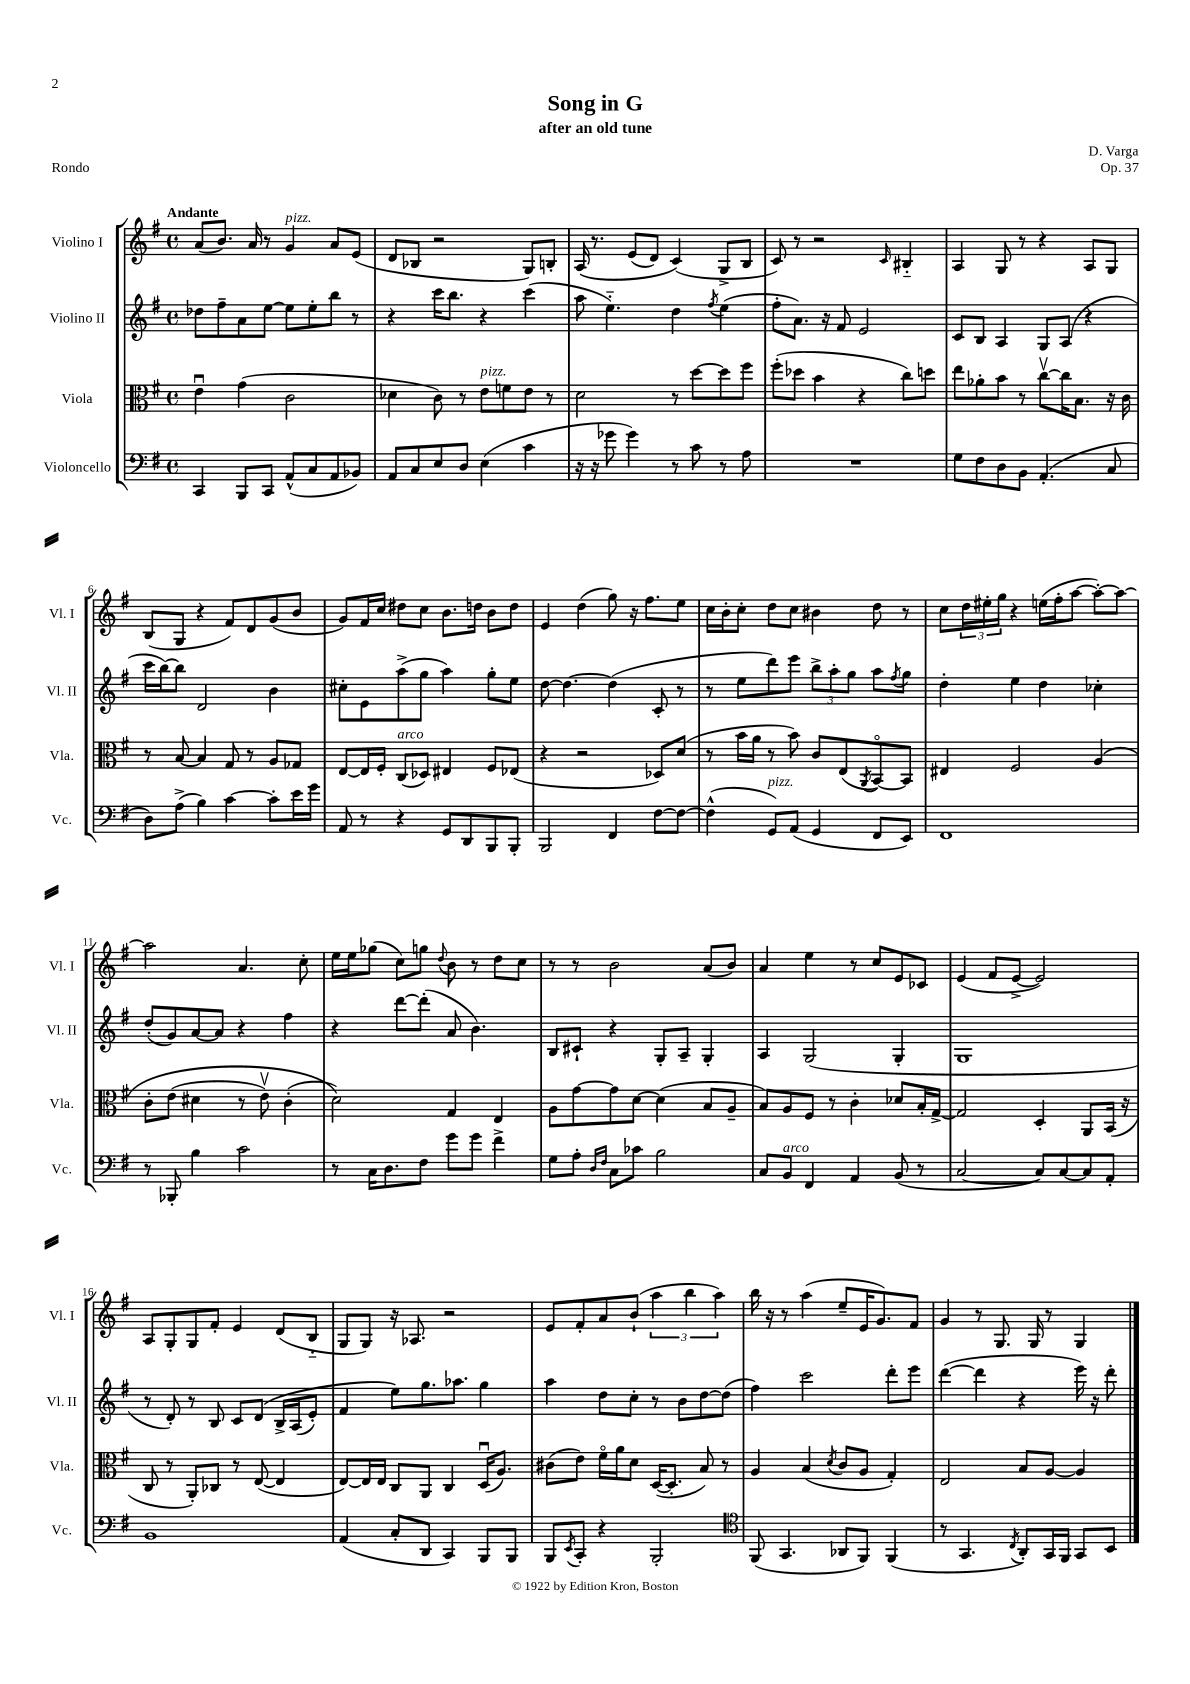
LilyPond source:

\header { title = "Song in G" composer = "D. Varga" subtitle = "after an old tune" opus = "Op. 37" piece = "Rondo" }
<<
\new StaffGroup <<
\new Staff = "s0" \with { instrumentName = "Violino I" shortInstrumentName = "Vl. I" } {
    \clef treble \key g \major \defaultTimeSignature \time 4/4 \tempo "Andante"
    a'8( b'8.) a'16 r8 g'4^\markup { \italic "pizz." } a'8 e'8( |
    d'8 bes8 r2 g8) b8-. |
    a16\( r8. e'8( d'8) c'4(\) g8-> b8 |
    c'8) r8 r2 \grace { c'16 } bis4-_ |
    a4 g8 r8 r4 a8 g8 |
    b8( g8 r4 fis'8) d'8 g'8( b'8 |
    g'8) fis'16 c''16 dis''8 c''8 b'8. d''16 b'8 d''8 |
    e'4 d''4( g''8) r16 fis''8. e''8 |
    c''16 b'16-. c''8-. d''8 c''8 bis'4 d''8 r8 |
    c''8 \tuplet 3/2 { d''16 eis''16-. g''16 } r4 e''16( fis''16-. a''8~ a''8~-.) a''8~ |
    a''2 a'4. c''8-. |
    e''16 e''16 ges''8( c''8) g''8 \appoggiatura { d''8 } b'8 r8 d''8 c''8 |
    r8 r8 b'2 a'8( b'8) |
    a'4 e''4 r8 c''8 e'8 ces'8 |
    e'4( fis'8 e'8~-> e'2) |
    a8 g8-. g8 fis'8-. e'4 d'8( b8-_ |
    g8 g8) r16 aes8. r2 |
    e'8 fis'8-. a'8 b'8-!( \tuplet 3/2 { a''4 b''4 a''4) } |
    b''16 r16 r8 a''4( e''8-- e'16 g'8.) fis'8 |
    g'4 r8 g8. g16 r8 g4 \bar "|." |
}
\new Staff = "s1" \with { instrumentName = "Violino II" shortInstrumentName = "Vl. II" } {
    \clef treble \key g \major \defaultTimeSignature \time 4/4
    des''8 fis''8-- a'8 e''8~ e''8 e''8-. b''8 r8 |
    r4 c'''16 b''8. r4 c'''4( |
    a''8 e''4.-_) d''4 \acciaccatura { fis''8 } e''4( |
    fis''8-. a'8.) r16 fis'8 e'2 |
    c'8 b8 a4 g8 a8( r4 |
    c'''16 b''16~) b''8 d'2 b'4 |
    cis''8-. e'8 a''8->( g''8 a''4) g''8-. e''8 |
    d''8~ d''4.~ d''4( c'8-. r8 |
    r8 e''8 d'''8) e'''8 \tuplet 3/2 { b''8-> a''8-. g''8 } a''8 \acciaccatura { fis''8 } g''8 |
    d''4-. e''4 d''4 ces''4-. |
    d''8-.( g'8) a'8~ a'8 r4 fis''4 |
    r4 d'''8~ d'''8-.( a'8 b'4.) |
    b8 cis'8-! r4 g8-. a8-- g4-. |
    a4 g2( g4-. |
    g1 |
    r8 d'8-.) r8 b8 c'8 d'8\( b16-> a16( e'8-.) |
    fis'4 e''8\) g''8. aes''8. g''4 |
    a''4 d''8 c''8-. r8 b'8 d''8~ d''8( |
    fis''4) c'''2 d'''8-. e'''8 |
    d'''4~( d'''4 r4 e'''16) r16 d'''8-. \bar "|." |
}
\new Staff = "s2" \with { instrumentName = "Viola" shortInstrumentName = "Vla." } {
    \clef alto \key g \major \defaultTimeSignature \time 4/4
    e'4\downbow g'4( c'2 |
    des'4 c'8) r8 e'8^\markup { \italic "pizz." } f'8 e'8 r8 |
    d'2 r8 d''8~ d''8 fis''8 |
    fis''8-.( des''8 b'4 r4 c''8) d''8 |
    e''8 aes'8-. b'8 r8 c''8~\upbow c''16 b8. r16 c'16 |
    r8 b8~ b4 g8 r8 a8 ges8 |
    e8~ e16 fis16-. c8^\markup { \italic "arco" }( des8) eis4 fis8 ees8( |
    r4 r2 des8) d'8( |
    r8 b'16 a'16 r8 b'8) c'8 e8( \acciaccatura { a,8 } b,8~\flageolet) b,8 |
    eis4 fis2 a4\( |
    c'8-. e'8( dis'4 r8 e'8\upbow) c'4-.( |
    d'2)\) g4 e4 |
    a8 g'8~ g'8 d'8~ d'4( b8 a8-- |
    b8) a8 fis8 r8 c'4-. des'8 b16-. g16~-> |
    g2 d4-. a,8 b,16( r16 |
    c8 r8 a,8-.) ces8 r8 e8~( e4 |
    e8~) e16 e16 c8 a,8 c4 d16\downbow( a8.) |
    cis'8( e'8) fis'16\flageolet a'16 d'8 d16~( d8.-. b8) r8 |
    a4 b4( \acciaccatura { d'8 } c'8 a8 g4-.) |
    e2 b8 a8~ a4 \bar "|." |
}
\new Staff = "s3" \with { instrumentName = "Violoncello" shortInstrumentName = "Vc." } {
    \clef bass \key g \major \defaultTimeSignature \time 4/4
    c,4 b,,8 c,8 a,8-^( c8 a,8 bes,8) |
    a,8 c8 e8 d8 e4( c'4 |
    r16 r16 ges'8 ges'4) r8 c'8 r8 a8 |
    R1 |
    g8 fis8 d8 b,8 a,4.-.( c8 |
    d8) a8->( b4) c'4~ c'8-. e'16 g'16 |
    a,8 r8 r4 g,8 d,8 b,,8 b,,8-. |
    b,,2 fis,4 fis8~ fis8~ |
    fis4-^( g,8^\markup { \italic "pizz." }) a,8( g,4 fis,8 e,8) |
    fis,1 |
    r8 bes,,8-. b4 c'2 |
    r8 c16 d8. fis8 g'8 g'8 fis'4-> |
    g8 a8-. \grace { d16 fis16 } c8 ces'8 b2 |
    c8 b,8^\markup { \italic "arco" } fis,4 a,4 b,8( r8 |
    c2~ c8) c8~ c8 a,8-. |
    b,1 |
    a,4( c8-. d,8 c,4) b,,8 b,,8 |
    b,,8 \acciaccatura { e,8 } c,8-. r4 b,,2-. |
    \clef tenor fis,8( g,4. aes,8 fis,8) fis,4( |
    r8 g,4. \acciaccatura { c8 } a,8-.) g,16 fis,16 g,8 b,8 \bar "|." |
}
>>
>>
